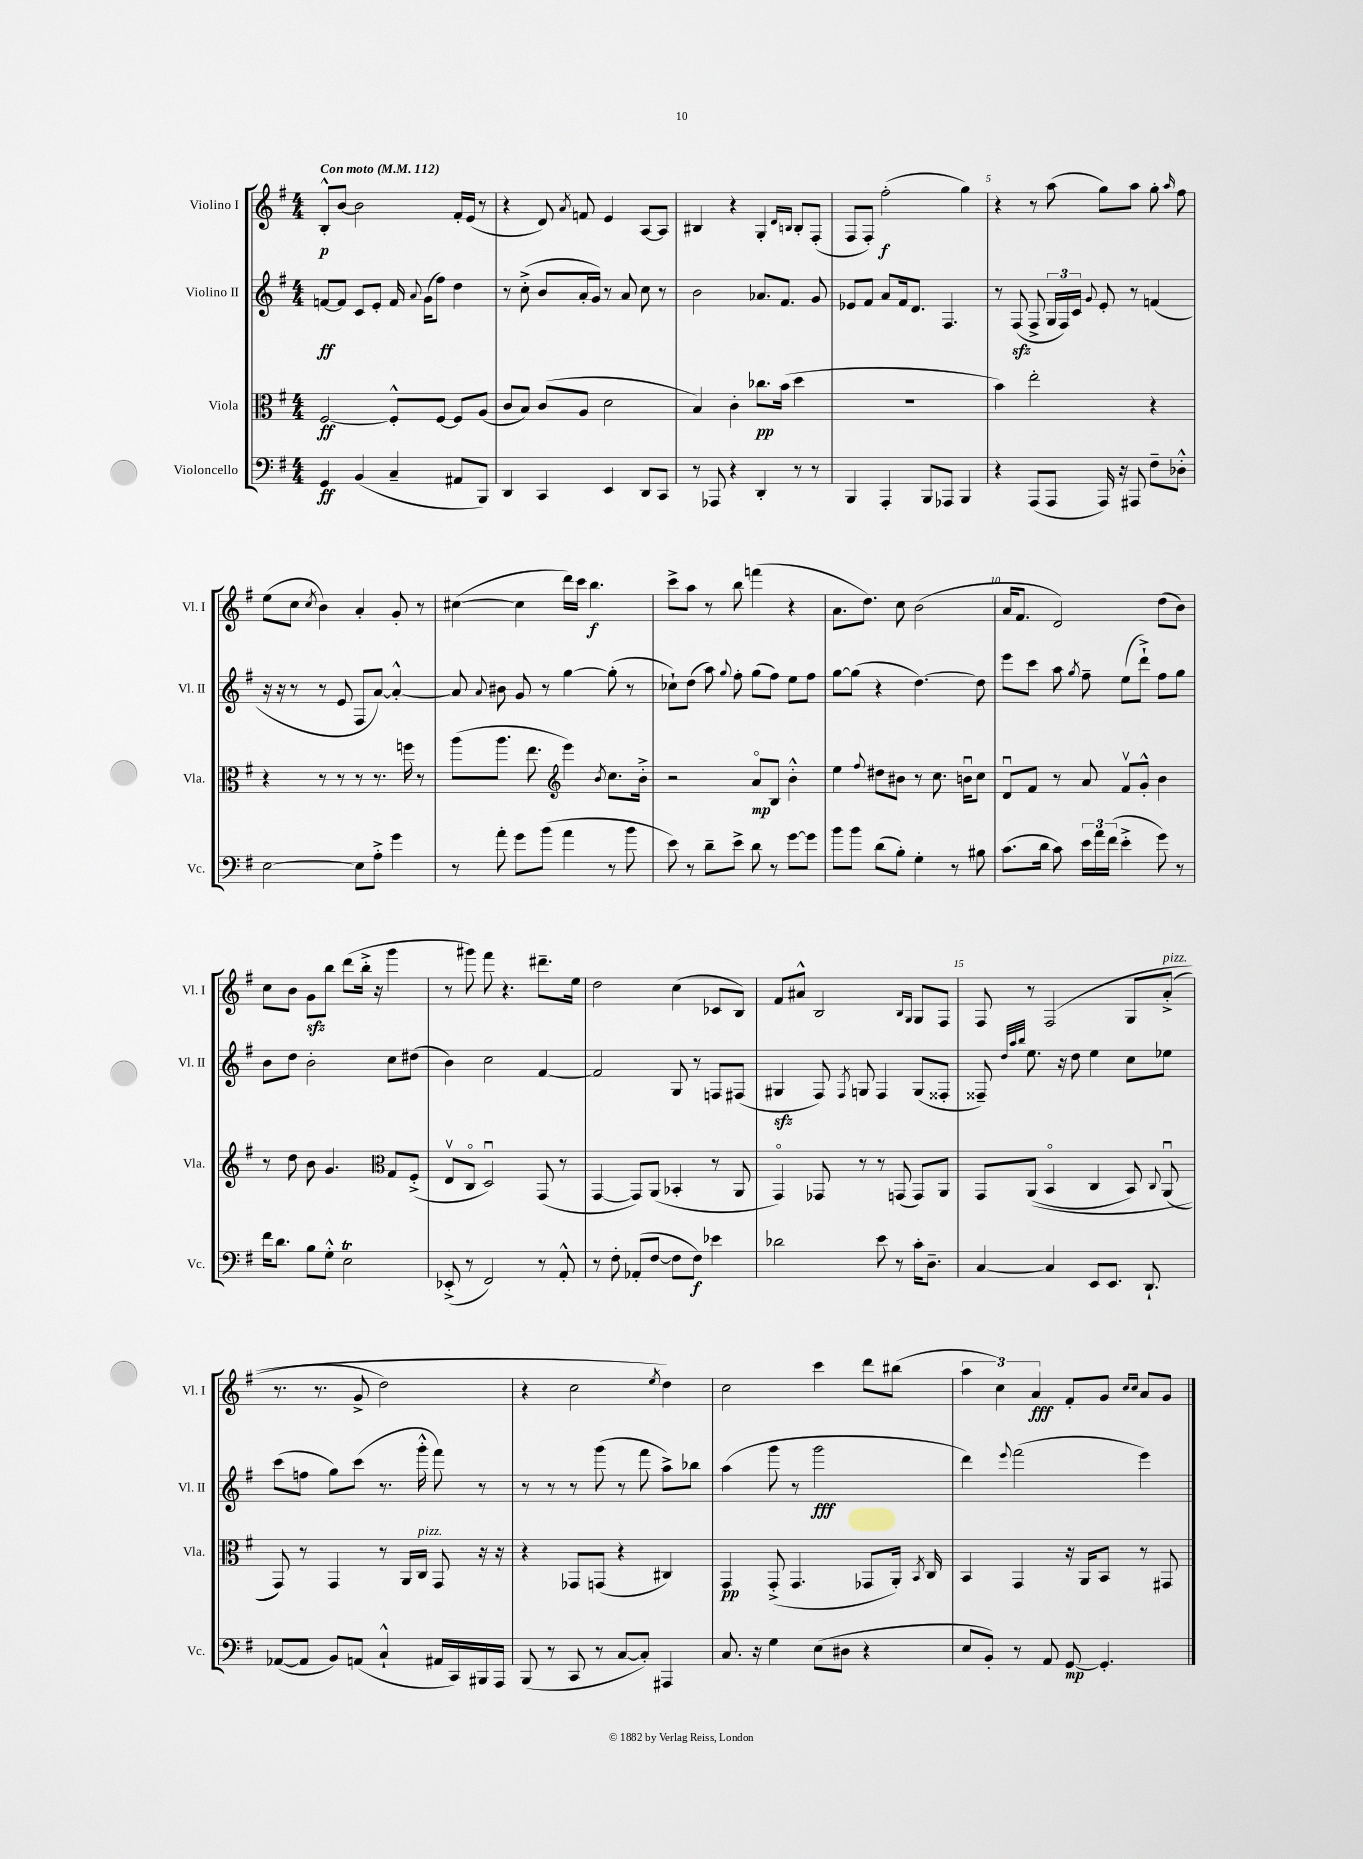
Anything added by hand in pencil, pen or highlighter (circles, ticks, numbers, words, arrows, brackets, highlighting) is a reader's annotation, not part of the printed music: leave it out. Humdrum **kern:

**kern	**dynam	**kern	**dynam	**kern	**dynam	**kern	**dynam
*part4	*part4	*part3	*part3	*part2	*part2	*part1	*part1
*staff4	*staff4	*staff3	*staff3	*staff2	*staff2	*staff1	*staff1
*I"Violoncello	*	*I"Viola	*	*I"Violino II	*	*I"Violino I	*
*I'Vc.	*	*I'Vla.	*	*I'Vl. II	*	*I'Vl. I	*
*clefF4	*	*clefC3	*	*clefG2	*	*clefG2	*
*k[f#]	*	*k[f#]	*	*k[f#]	*	*k[f#]	*
*M4/4	*	*M4/4	*	*M4/4	*	*M4/4	*
*MM112	*	*MM112	*	*MM112	*	*MM112	*
=1	=1	=1	=1	=1	=1	=1	=1
!	!	!	!	!	!	!LO:TX:a:B:t=Con moto	!
4GG/	ff	[2F#/	ff	[8fn/L	ff	8B'^^/L	p
.	.	.	.	8f/J]	.	[8b/J	.
(4BB/	.	.	.	8c/L	.	2b\]	.
.	.	.	.	8e'/J	.	.	.
4C~/	.	8F#'^^/L]	.	16f/	.	.	.
.	.	.	.	8qqa/	.	.	.
.	.	.	.	(16g\KL	.	.	.
.	.	[8F#/J	.	8ff#\J)	.	.	.
8AA#X/L	.	8F#/L]	.	4dd\	.	16f#'/LL	.
.	.	.	.	.	.	(16e/JJ	.
8BBB/J)	.	(8A/J	.	.	.	8r	.
=2	=2	=2	=2	=2	=2	=2	=2
4DD/	.	8c/L	.	8r	.	4r	.
.	.	8B/J)	.	(8cc'^\	.	.	.
4CC/	.	(8c/L	.	8b/L	.	8d/)	.
.	.	.	.	.	.	8qa/	.
.	.	8A/J	.	16a'/L	.	8fn/	.
.	.	.	.	16g/JJ)	.	.	.
4EE/	.	2d\	.	8r	.	4e/	.
.	.	.	.	8a/	.	.	.
8DD/L	.	.	.	8cc\	.	[8A/L	.
8CC/J	.	.	.	8r	.	8A/J]	.
=3	=3	=3	=3	=3	=3	=3	=3
8r	.	4B/)	.	2b\	.	4B#X/	.
8AAA-X/	.	.	.	.	.	.	.
4r	.	4c'\	.	.	.	4r	.
4DD'/	.	8.cc-X\L	pp	8.a-X/L	.	4G'/	.
.	.	(16b\Jk	.	8.f#/J	.	.	.
.	.	.	.	.	.	16qqd/LL	.
.	.	.	.	.	.	16qqBn/JJ	.
8r	.	4dd\	.	.	.	8B'/L	.
8r	.	.	.	8g/	.	(8F#'/J	.
=4	=4	=4	=4	=4	=4	=4	=4
4BBB/	.	1r	.	8e-X/L	.	8F#/L	.
.	.	.	.	8f#/J	.	8F#'/J)	.
4AAA'/	.	.	.	8a/L	.	(2ff#'\	f
.	.	.	.	16f#/k	.	.	.
.	.	.	.	8.d/J	.	.	.
8BBB/L	.	.	.	.	.	.	.
8AAA-X/J	.	.	.	4.F#/	.	.	.
4BBB/	.	.	.	.	.	4gg\)	.
=5	=5	=5	=5	=5	=5	=5	=5
4r	.	4b\)	.	8r	.	4r	.
.	.	.	.	(8F#zz/	.	.	.
(8AAA/L	.	2ee'\	.	8F#^/	.	8r	.
8AAA/J	.	.	.	24G/LL	.	(8aa\	.
.	.	.	.	24F#/)	.	.	.
.	.	.	.	24c/JJ	.	.	.
.	.	.	.	8qqg/	.	.	.
16AAA/)	.	.	.	8e'/	.	8gg\L)	.
16r	.	.	.	.	.	.	.
8AAA#X/	.	.	.	8r	.	8aa\J	.
8F#~\L	.	4r	.	(4fn/	.	8gg'\	.
.	.	.	.	.	.	16qqaa/	.
8D-X'^^\J	.	.	.	.	.	8ff#\	.
!!LO:LB:g=z
=6	=6	=6	=6	=6	=6	=6	=6
[2E\	.	4r	.	16r	.	(8ee\L	.
.	.	.	.	16r	.	.	.
.	.	.	.	8r	.	8cc\J	.
.	.	.	.	.	.	8qcc/	.
.	.	8r	.	8r	.	4b\)	.
.	.	8r	.	8e/	.	.	.
8E\L]	.	8r	.	8F#/L	.	4a'/	.
8A'^\J	.	8.r	.	[8a/J)	.	.	.
4g\	.	.	.	4a'^^/_	.	8g'/	.
.	.	16ffn\	.	.	.	.	.
.	.	8r	.	.	.	8r	.
=7	=7	=7	=7	=7	=7	=7	=7
8r	.	(8aa\L	.	8a/]	.	([4cc#X\	.
.	.	.	.	8qqa/	.	.	.
8a'\	.	8.aa\J	.	8b#X\	.	.	.
8g\L	.	.	.	8g/	.	4cc#\]	.
.	.	8.ee\	.	.	.	.	.
(8b\J	.	.	.	8r	.	.	.
*	*	*clefG2	*	*	*	*	*
4a\	.	4eee\)	.	[4gg\	.	16ddd\LL)	.
.	.	.	.	.	.	16ccc\JJ	.
.	.	.	.	.	.	4.bb\	f
.	.	8qb/	.	.	.	.	.
8r	.	8.cc\L	.	(8gg'\]	.	.	.
8b\	.	.	.	8r	.	.	.
.	.	16b'^\Jk	.	.	.	.	.
=8	=8	=8	=8	=8	=8	=8	=8
8e\)	.	2r	.	8cc-X`\L)	.	8ccc^\L	.
8r	.	.	.	(8dd\J	.	8aa\J	.
8d~\L	.	.	.	8aa\)	.	8r	.
.	.	.	.	8qqgg/	.	.	.
8e^\J	.	.	.	8ff#'\	.	8bb\	.
8d\	.	8a/L	mp	(8gg\L	.	(4fffn\	.
8r	.	8B/J	.	8ff#\J)	.	.	.
[8g\L	.	4b'^^\	.	8ee\L	.	4r	.
8g\J]	.	.	.	8ff#\J	.	.	.
=9	=9	=9	=9	=9	=9	=9	=9
8b\L	.	4ee\	.	[8gg\L	.	8.a\L	.
8b\J	.	.	.	(8gg\J]	.	.	.
.	.	.	.	.	.	8.dd\J)	.
.	.	8qqff#/	.	.	.	.	.
(8d\L	.	8dd#X\L	.	4r	.	.	.
8B'\J)	.	8b#X\J	.	.	.	8cc\	.
4G'\	.	8r	.	[4.dd\)	.	(2b\	.
.	.	8.cc\	.	.	.	.	.
8r	.	.	.	.	.	.	.
.	.	16bnu\KL	.	.	.	.	.
8B#X\	.	8cc\J	.	8dd\]	.	.	.
=10	=10	=10	=10	=10	=10	=10	=10
(8.c\L	.	8du/L	.	8eee\L	.	16a/KL	.
.	.	.	.	.	.	8.f#/J	.
.	.	8f#/J	.	8ccc\J	.	.	.
16d\Jk	.	.	.	.	.	.	.
8c\)	.	8r	.	8aa\	.	2d/)	.
.	.	.	.	8qgg/	.	.	.
24e\LL	.	8a/	.	8ff#~\	.	.	.
24a\	.	.	.	.	.	.	.
(24f#\JJ	.	.	.	.	.	.	.
4e'^\	.	8f#v/L	.	(8ee\L	.	.	.
.	.	8g'^^/J	.	8ddd`^\J)	.	.	.
8g\)	.	4b\	.	8ff#\L	.	(8dd\L	.
8r	.	.	.	8gg\J	.	8b\J)	.
!!LO:LB:g=z
=11	=11	=11	=11	=11	=11	=11	=11
16f#\KL	.	8r	.	8b\L	.	8cc\L	.
8.d\J	.	.	.	.	.	.	.
.	.	8dd\	.	8dd\J	.	8b\J	.
8B\L	.	8b\	.	2b'\	.	8gzz\L	.
8G'^^\J	.	4.g/	.	.	.	8bb\J	.
2ET\	.	.	.	.	.	(8ddd\L	.
.	.	.	.	.	.	16bb'^\Jk	.
.	.	.	.	.	.	16r	.
*	*	*clefC3	*	*	*	*	*
.	.	8G/L	.	8cc\L	.	4ggg\	.
.	.	(8F#'^/J	.	(8dd#X\J	.	.	.
=12	=12	=12	=12	=12	=12	=12	=12
(8EE-X'^/	.	8Ev/L	.	4b\)	.	8r	.
8r	.	8C/J	.	.	.	8ggg#X\)	.
2FF#/)	.	2Du/)	.	2cc\	.	8fff#\	.
.	.	.	.	.	.	4.r	.
8r	.	(8GG/	.	[4f#/	.	8.ddd#X~\L	.
8AA'^^/	.	8r	.	.	.	.	.
.	.	.	.	.	.	16ee\Jk	.
=13	=13	=13	=13	=13	=13	=13	=13
8r	.	[4GG/	.	2f#/]	.	2dd\	.
8F#'\	.	.	.	.	.	.	.
(8AA-X'/L	.	8GG/L])	.	.	.	.	.
[8F#/J	.	(8AA/J	.	.	.	.	.
8F#\L]	.	4BB-X'/	.	8G/	.	(4cc\	.
8F#\J)	f	.	.	8r	.	.	.
4e-X\	.	8r	.	8Fn/L	.	8c-X/L	.
.	.	8AA/	.	(8F#X/J	.	8B/J)	.
=14	=14	=14	=14	=14	=14	=14	=14
2d-X\	.	4GG/)	.	4G#Xzz/	.	8f#/L	.
.	.	.	.	.	.	8a#X^^/J	.
.	.	8GG-X/	.	8F#/)	.	2B/	.
.	.	.	.	8qF#/	.	.	.
.	.	8r	.	8Gn/	.	.	.
8e\	.	8r	.	4F#/	.	.	.
8r	.	(8GGn/	.	.	.	.	.
.	.	.	.	.	.	16qqB/LL	.
.	.	.	.	.	.	16qqG/JJ	.
16c'\KL	.	8GG/L)	.	(8G/L	.	8G/L	.
8.D~\J	.	.	.	.	.	.	.
.	.	8AA/J	.	8F##X'/J	.	8F#/J	.
=15	=15	=15	=15	=15	=15	=15	=15
[4C/	.	8GG/L	.	8F##X~/)	.	8F#/	.
.	.	.	.	32qqdd/LLL	.	.	.
.	.	.	.	32qqaa/	.	.	.
.	.	.	.	32qqbb/JJJ	.	.	.
.	.	((8AA/J	.	8.ee\	.	8r	.
4C/]	.	4BB/	.	.	.	(2F#/	.
.	.	.	.	16r	.	.	.
.	.	.	.	8dd\	.	.	.
8EE/L	.	4C/	.	4ee\	.	.	.
8.EE/J	.	.	.	.	.	.	.
.	.	8BB/)	.	8cc\L	.	8G/L	.
8.DD`/	.	.	.	.	.	.	.
.	.	8qqC/	.	.	.	.	.
!	!	!	!	!	!	!LO:TX:a:i:t=pizz.	!
.	.	(8AAu/	.	8ee-X\J	.	(8a'^/J	.
!!LO:LB:g=z
=16	=16	=16	=16	=16	=16	=16	=16
([8AA-X/L	.	8GG/))	.	(8ccc\L	.	8.r	.
8AA-/J]	.	8r	.	8ffn\J	.	.	.
.	.	.	.	.	.	8.r	.
8BB/L)	.	4GG/	.	8gg\L)	.	.	.
(8AAn/J	.	.	.	(8ccc\J	.	8g^/	.
4C`^^/	.	8r	.	8.r	.	2dd\)	.
.	.	16AA/LL	.	.	.	.	.
!	!	!LO:TX:a:i:t=pizz.	!	!	!	!	!
.	.	16C/JJ	.	16ggg'^^\	.	.	.
16AA#X/LL	.	8GG/	.	8fff#\)	.	.	.
16CC/)	.	.	.	.	.	.	.
16BBB#X/	.	16r	.	8r	.	.	.
16AAA/JJ	.	16r	.	.	.	.	.
=17	=17	=17	=17	=17	=17	=17	=17
(8BBB/	.	4r	.	8r	.	4r	.
8r	.	.	.	8r	.	.	.
8CC/	.	8GG-X/L	.	8r	.	2cc\	.
8r	.	(8GGn/J	.	(8ggg\	.	.	.
[8C/L	.	4r	.	8r	.	.	.
8C'/J])	.	.	.	8fff#\	.	.	.
.	.	.	.	.	.	8qee/	.
4AAA#X/	.	4C#X/)	.	8aa^\L)	.	4dd\)	.
.	.	.	.	8bb-X\J	.	.	.
=18	=18	=18	=18	=18	=18	=18	=18
8.C/	.	4GG/	pp	(4aa\	.	2cc\	.
16r	.	.	.	.	.	.	.
4G\	.	(8GG'^/	.	8ggg\	.	.	.
.	.	4.GG/	.	8r	.	.	.
(8E\L	.	.	.	2ggg\	fff	4ccc\	.
8D#X\J	.	.	.	.	.	.	.
4r	.	8GG-X/L	.	.	.	8ddd\L	.
.	.	16AA'/Jk)	.	.	.	(8bb#X\J	.
.	.	8qBB/	.	.	.	.	.
.	.	16C/	.	.	.	.	.
=19	=19	=19	=19	=19	=19	=19	=19
8E/L	.	4BB/	.	4ddd\)	.	6aa\	.
8BB'/J)	.	.	.	.	.	.	.
.	.	.	.	.	.	6cc\)	.
.	.	.	.	8qqeee/	.	.	.
8r	.	4GG/	.	(2fff#\	.	.	.
.	.	.	.	.	.	6a/	fff
8AA/	.	.	.	.	.	.	.
[8GG/	mp	16r	.	.	.	8f#'/L	.
.	.	16AA/KL	.	.	.	.	.
4.GG'/]	.	8BB/J	.	.	.	8g/J	.
.	.	.	.	.	.	16qqcc/LL	.
.	.	.	.	.	.	16qqcc/JJ	.
.	.	8r	.	4eee\)	.	8a/L	.
.	.	8GG#X/	.	.	.	8g/J	.
==	==	==	==	==	==	==	==
*-	*-	*-	*-	*-	*-	*-	*-
